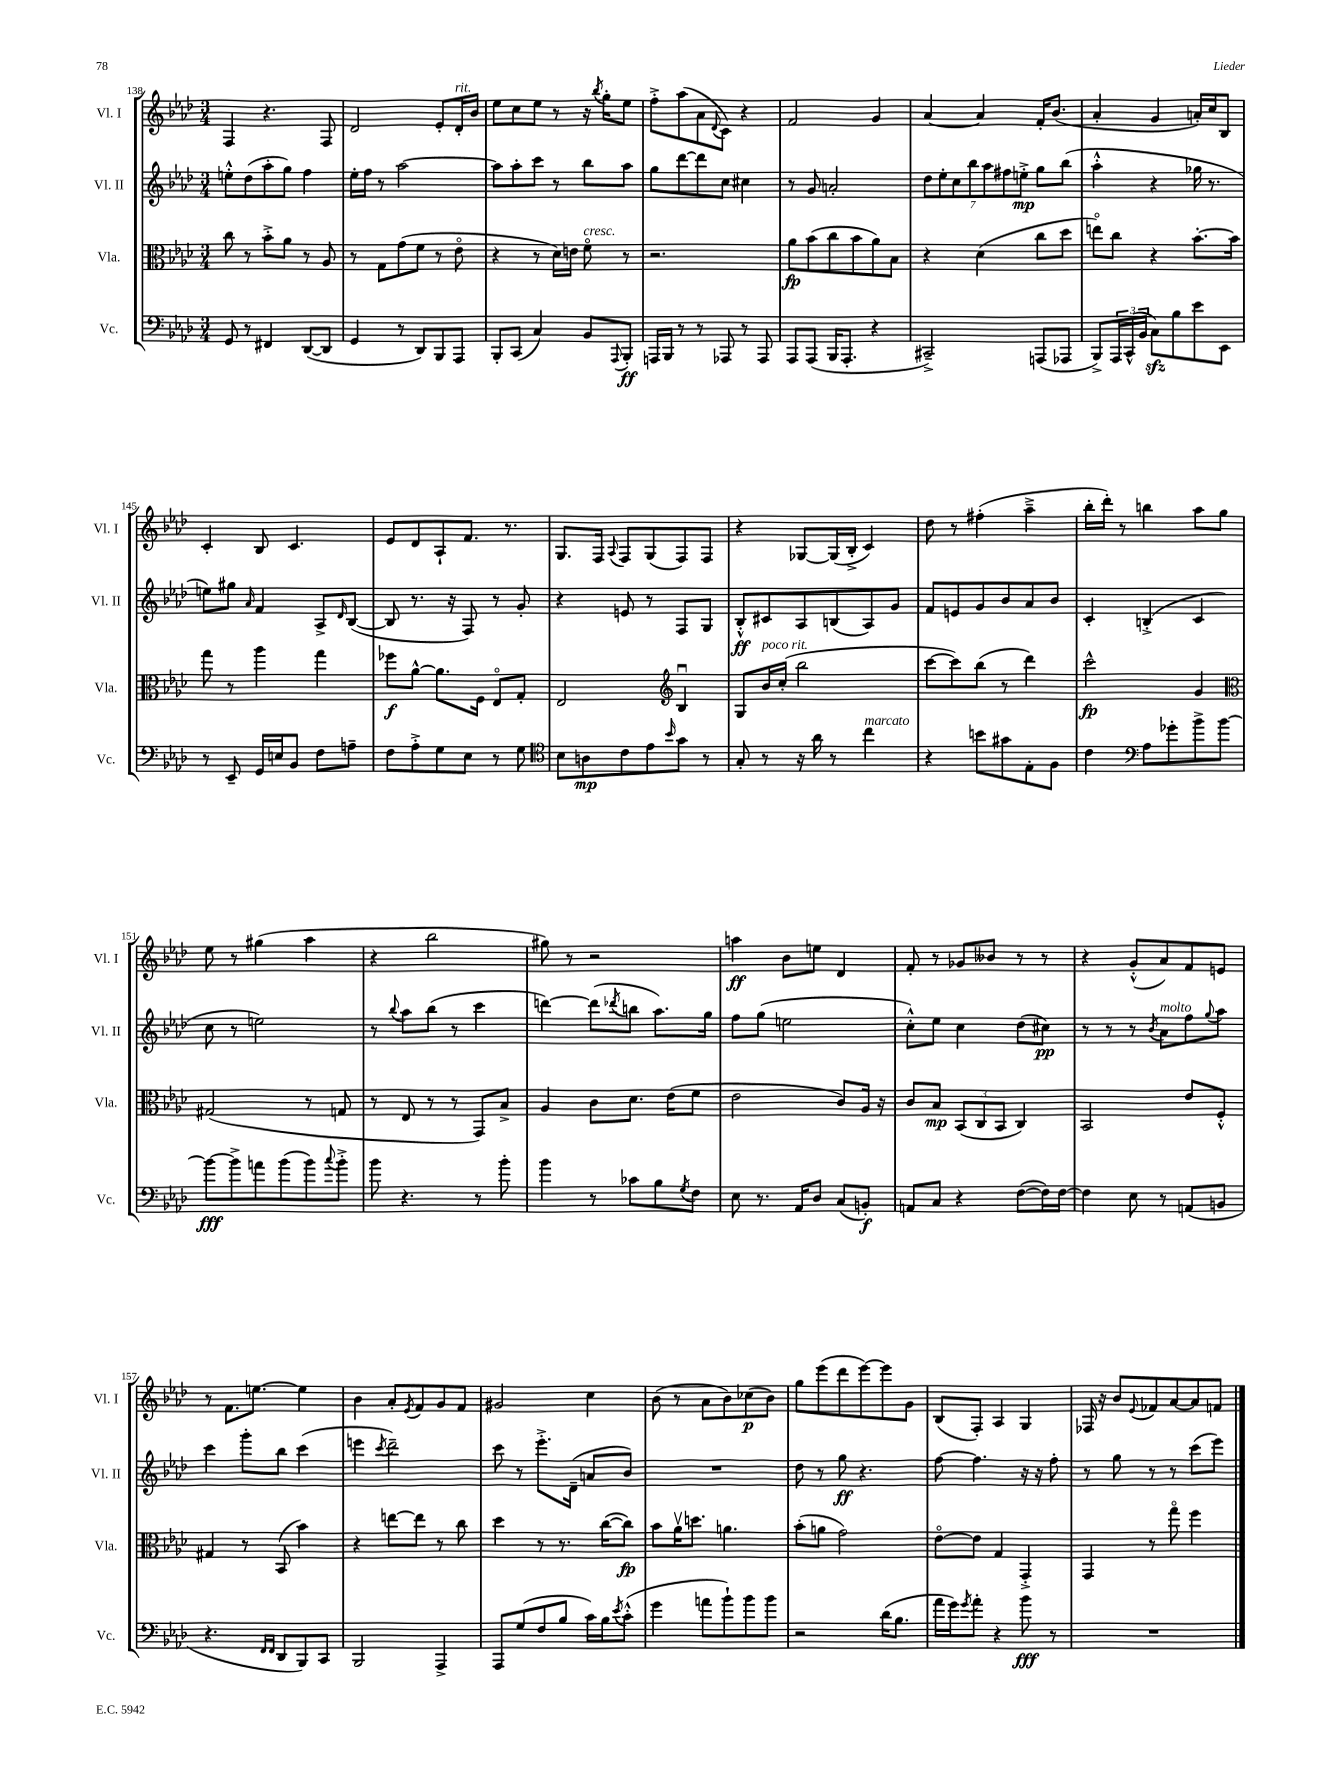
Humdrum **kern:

**kern	**kern	**kern	**kern
*staff4	*staff3	*staff2	*staff1
*clefF4	*clefC3	*clefG2	*clefG2
*k[b-e-a-d-]	*k[b-e-a-d-]	*k[b-e-a-d-]	*k[b-e-a-d-]
*M3/4	*M3/4	*M3/4	*M3/4
8GG	8cc	8ee'^^	4F
8r	8r	(8dd-	.
4FF#	8b-'^	8aa-'	4.r
.	8a-	8gg)	.
([8DD-	8r	4ff	.
8DD-]	8A-	.	8F
=	=	=	=
4GG	8r	16ee-'	2d-
.	.	16ff	.
.	8G	8r	.
8r	(8g	[2aa-	.
8DD-)	8f	.	.
8BBB-	8r	.	8e-'
8AAA-	8e-o	.	16d-'
.	.	.	16b-
=	=	=	=
8BBB-'	4r	8aa-]	8ee-
(8CC	.	8aa-'	8cc
4C)	8r	8ccc	8ee-
.	16d-)	8r	8r
.	16e	.	.
8BB-	8fo	8bb-	16r
.	.	.	8qbb-
.	.	.	16gg'
8qqAAA-	.	.	.
8BBB-'	8r	8aa-	8ee-
=	=	=	=
16AAA	2.r	8gg	8ff'^
16BBB-	.	.	.
8r	.	[8ddd-	(8aa-
8r	.	8ddd-]	8a-
.	.	.	8qqd-
8AAA-	.	8cc	8c)
8r	.	4cc#	4r
8AAA-	.	.	.
=	=	=	=
8AAA-	8a-	8r	2f
(8AAA-	(8b-	8g	.
16BBB-	8cc	2a'	.
8.AAA-'	.	.	.
.	8b-	.	.
4r	8a-)	.	4g
.	8B-	.	.
=	=	=	=
2CC#~^)	4r	14dd-	[4a-
.	.	14ee-'	.
.	.	14cc	.
.	.	14bb-	.
.	(4d-	.	4a-]
.	.	14aa-	.
.	.	14ff#	.
.	.	14ee'^	.
(8AAA	8cc	8gg	16f'
.	.	.	(8.b-
8AAA-	8dd-	(8bb-	.
=	=	=	=
8BBB-^)	8eeo)	4aa-'^^	4a-'
24AAA-	8cc	.	.
(24CC^^	.	.	.
24BB-	.	.	.
8C)	4r	4r	4g
8B-	.	.	.
8e-	[8.b-'	16gg-	16a')
.	.	8.r	16cc
8EE-	.	.	8B-
.	16b-]	.	.
=	=	=	=
8r	8gg	8ee)	4c'
8EE-~	8r	8gg#	.
.	.	16qqa-	.
16GG	4aa-	4f	8B-
16E	.	.	.
8BB-	.	.	4.c
8F	4gg	8A-^	.
.	.	16qqd-	.
8A~	.	([8B-	.
=	=	=	=
8F	8ff-	8B-]	8e-
8A-'^	[8a-^^	8.r	8d-
8G	8.a-]	.	8A-`
.	.	16r	.
8E-	.	8F)	8.f
.	16F	.	.
8r	8E-o	8r	.
.	.	.	8.r
8G	8G'	8g'	.
=	=	=	=
*clefC4	*	*	*
8B-	2E-	4r	8.G
8A	.	.	.
.	.	.	16F
.	.	.	8qqA-
8c	.	8e	8F
8e-	.	8r	(8G
*	*clefG2	*	*
16qqb-	.	.	.
8g	4B-u	8F	8F)
8r	.	8G	8F
=	=	=	=
8G'	8G	8B-'^^	4r
8r	16b-	8c#	.
.	(16cc'	.	.
16r	2bb-	8A-	[8G-
16a-	.	.	.
8r	.	(8B	(16G-]
.	.	.	16B-'^
4cc	.	8A-)	4c)
.	.	8g	.
=	=	=	=
4r	[8ccc	8f	8dd-
.	8ccc])	8e	8r
8b	(8bb-	8g	(4ff#'
8g#	8r	8b-	.
8E-'	4ddd-)	8a-	4aa-~^
8F	.	8b-	.
=	=	=	=
4c	2ccc^^	4c'	16bb-'
.	.	.	16ddd-')
.	.	.	8r
*clefF4	*	*	*
8A-	.	(4B'^	4bb
8g-'	.	.	.
8b-^	4g	4c	8aa-
[8b-	.	.	8gg
=	=	=	=
*	*clefC3	*	*
8b-_	(2G#	8cc	8ee-
8b-^]	.	8r	8r
8a	.	2ee)	(4gg#
(8b-	.	.	.
8b-)	8r	.	4aa-
8qqcc	.	.	.
8b-'^	8G	.	.
=	=	=	=
8b-	8r	8r	4r
.	.	8qqbb-	.
4.r	8E-	8aa-	.
.	8r	(8bb-	2bb-
.	8r	8r	.
8r	8GG)	4ccc	.
8b-'	8B-^	.	.
=	=	=	=
4b-	4A-	[4ddd)	8gg#)
.	.	.	8r
8r	8c	(8ddd]	2r
.	.	8qddd-	.
8c-	8.d-	8bb	.
8B-	.	8.aa-)	.
.	(16e-	.	.
8qG	.	.	.
8F	8f	.	.
.	.	16gg	.
=	=	=	=
8E-	2e-	8ff	4aa
8.r	.	(8gg	.
.	.	2ee	8b-
16AA-	.	.	.
8D-	.	.	8ee
(8C	8c)	.	4d-
8BB')	16A-	.	.
.	16r	.	.
=	=	=	=
8AA	8c	8cc'^^)	8f'
8C	8B-	8ee-	8r
4r	(12BB-	4cc	8g-
.	12C	.	.
.	.	.	8b--
.	12BB-	.	.
([8F	4C)	(8dd-	8r
16F])	.	8cc#)	8r
[16F	.	.	.
=	=	=	=
4F]	2BB-	8r	4r
.	.	8r	.
8E-	.	8r	(8g'^^
.	.	8qb-	.
8r	.	8a-	8a-)
(8AA	8e-	8ff	8f
.	.	8qqgg	.
8BB	8F'^^	8aa-	8e
=	=	=	=
4.r	4G#	4ccc	8r
.	.	.	8.f
.	8r	8ggg'	.
.	.	.	[8.ee
16qqFF	.	.	.
16qqFF	.	.	.
8DD-	(8BB-	8bb-	.
8BBB-)	4b-)	(4ccc	4ee]
8CC	.	.	.
=	=	=	=
2BBB-	4r	4eee	4b-
.	.	8qccc	.
.	[8ee	2ddd-~)	8a-'
.	.	.	8qe-
.	8ee]	.	8f
4AAA-^	8r	.	8g
.	8cc	.	8f
=	=	=	=
8AAA-	4dd-	8ccc	2g#
(8G	.	8r	.
8F	8r	8.eee-'^	.
8B-	8.r	.	.
.	.	(16d-~	.
16c)	.	8a	4cc
16B-	([16cc	.	.
8qe-	.	.	.
(8c'^^	8cc])	8b-)	.
=	=	=	=
4g	8b-	2.r	(8b-
.	16a-v	.	8r
.	8.dd	.	.
8a	.	.	8a-
8b-`)	4.a	.	8b-)
8b-	.	.	(8cc-
8b-	.	.	8b-)
=	=	=	=
2r	(8b-'	8dd-	8gg
.	8a	8r	(8eee-
.	2g)	8gg	8ddd-
.	.	4.r	[8eee-)
(16d-	.	.	8eee-]
8.B-	.	.	.
.	.	.	8g
=	=	=	=
16a-	[8e-o	[8ff	(8B-
16g)	.	.	.
8qg	.	.	.
8a-'	8e-]	4.ff]	8F')
4r	4G	.	4A-
8b-	4GG'^	16r	4G
.	.	16r	.
8r	.	8ff'	.
=	=	=	=
2.r	4GG	8r	16F-
.	.	.	16r
.	.	8gg	8b-
.	.	.	8qqe-
.	8r	8r	8f-
.	8ggo	8r	[8a-
.	4ff	(8ccc	8a-]
.	.	8eee-)	8f
==	==	==	==
*-	*-	*-	*-
